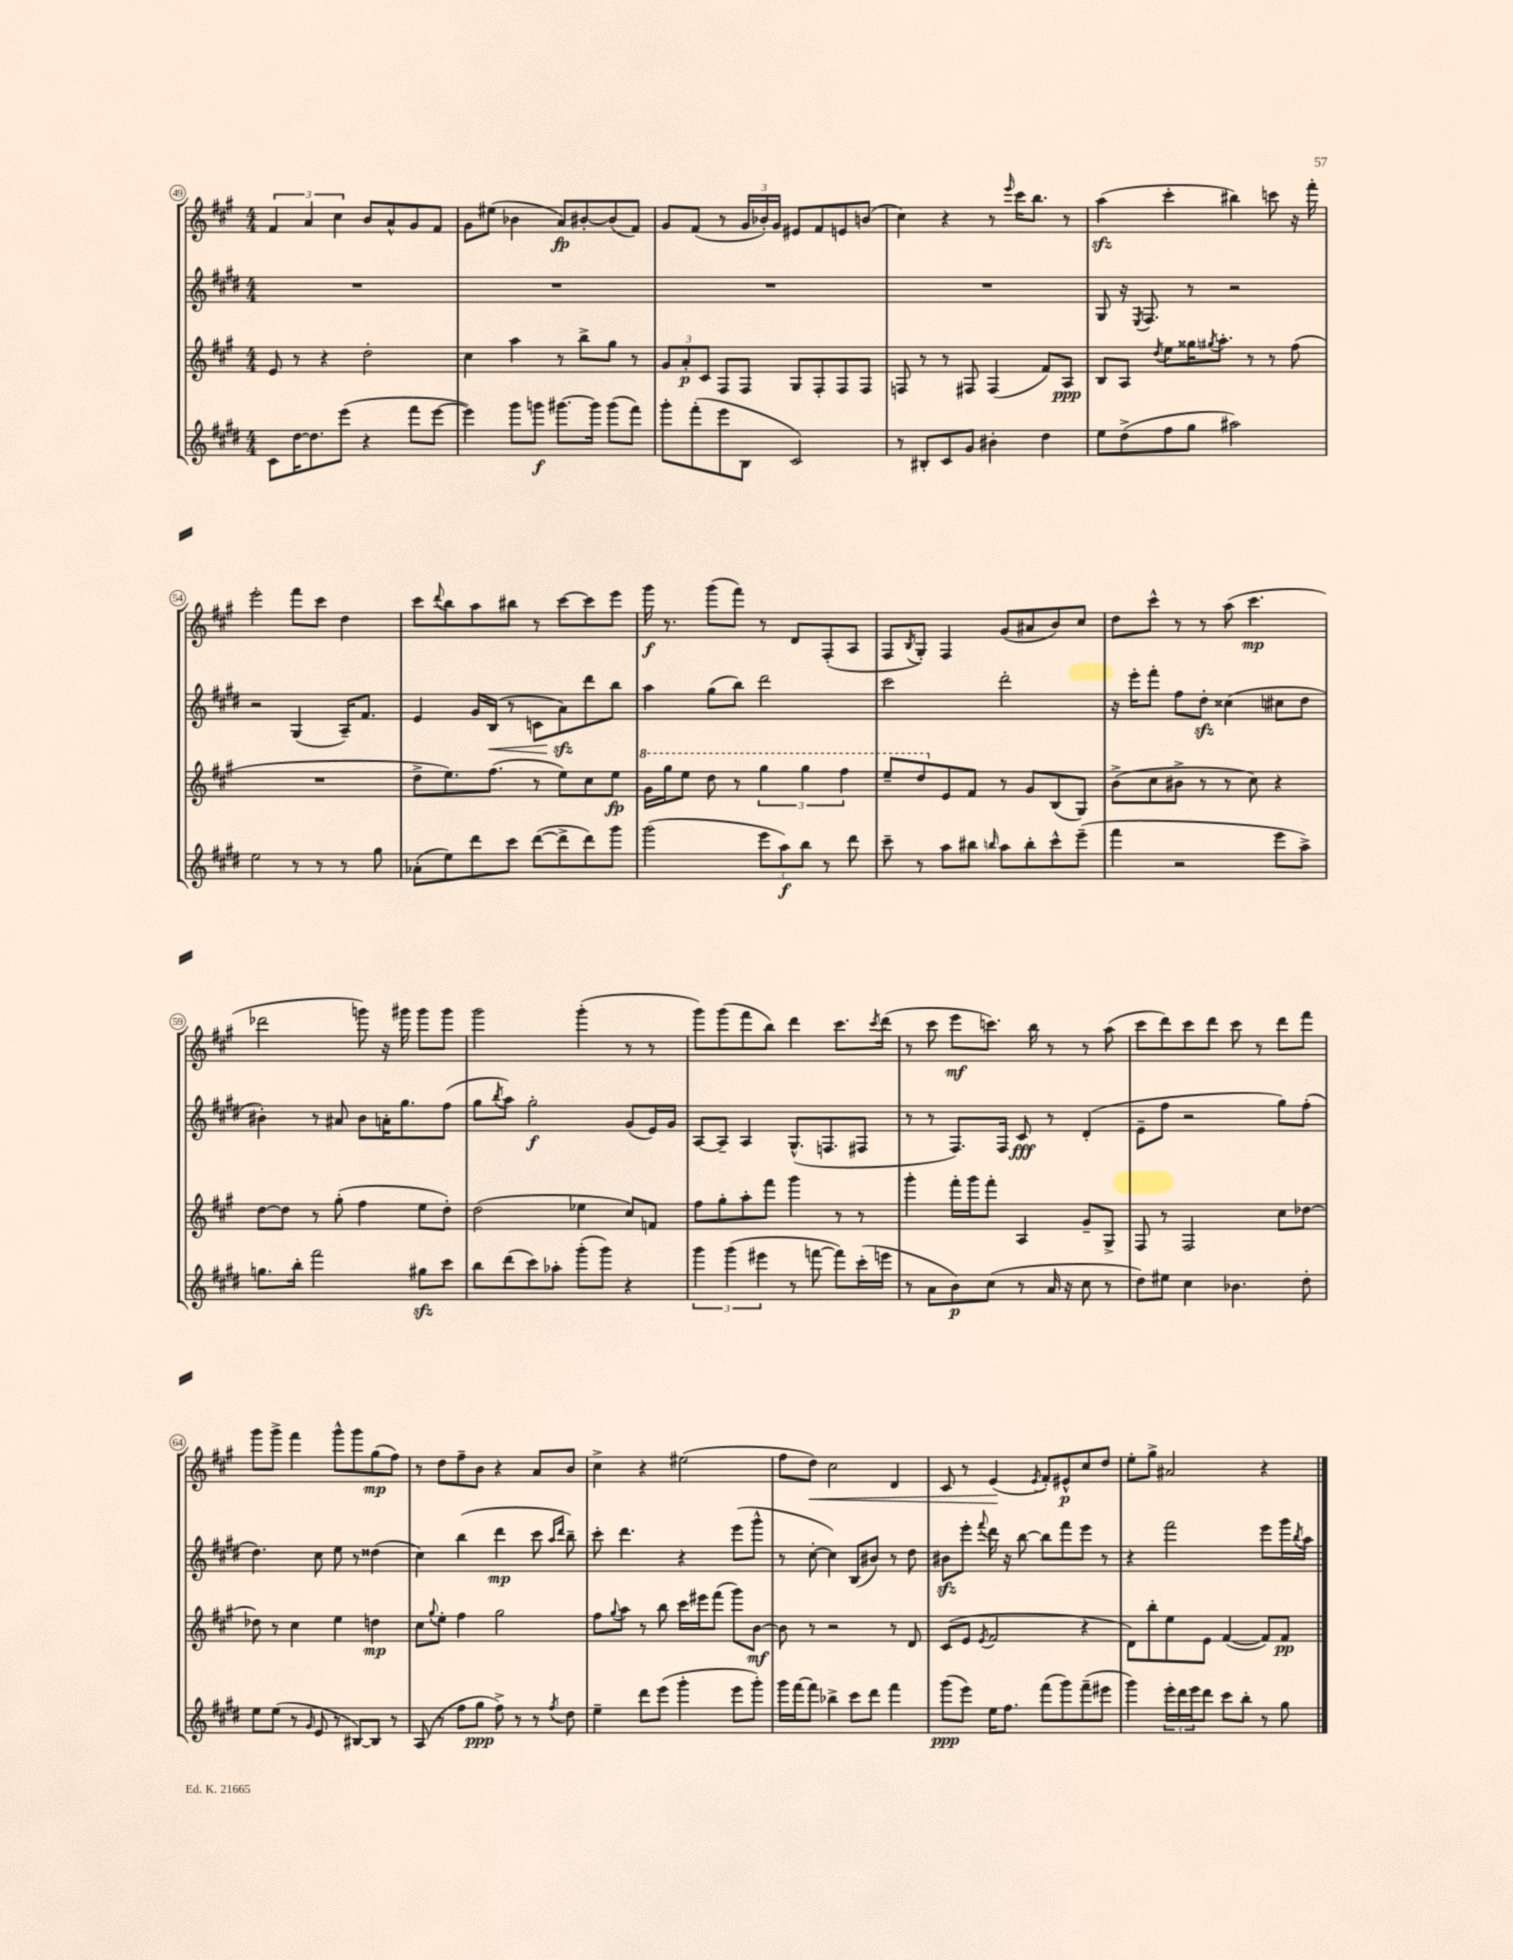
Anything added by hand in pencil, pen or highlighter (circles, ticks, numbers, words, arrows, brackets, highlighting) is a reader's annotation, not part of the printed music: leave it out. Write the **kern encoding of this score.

**kern	**dynam	**kern	**dynam	**kern	**dynam	**kern	**dynam
*part4	*part4	*part3	*part3	*part2	*part2	*part1	*part1
*staff4	*staff4	*staff3	*staff3	*staff2	*staff2	*staff1	*staff1
*clefG2	*	*clefG2	*	*clefG2	*	*clefG2	*
*k[f#c#g#d#]	*	*k[f#c#g#]	*	*k[f#c#g#d#]	*	*k[f#c#g#]	*
*M4/4	*	*M4/4	*	*M4/4	*	*M4/4	*
=49	=49	=49	=49	=49	=49	=49	=49
8c#\L	.	8e/	.	1r	.	6f#/	.
[16dd#\K	.	8r	.	.	.	.	.
.	.	.	.	.	.	6a/	.
8.dd#\]	.	.	.	.	.	.	.
.	.	4r	.	.	.	.	.
.	.	.	.	.	.	6cc#\	.
(8eee\J	.	.	.	.	.	.	.
4r	.	2dd'\	.	.	.	8b/L	.
.	.	.	.	.	.	8a^^/	.
8fff#\L	.	.	.	.	.	8g#/	.
[8eee\J	.	.	.	.	.	8f#/J	.
=50	=50	=50	=50	=50	=50	=50	=50
4eee\])	.	4cc#\	.	1r	.	8g#\L	.
.	.	.	.	.	.	(8ee#X\J	.
8ggg#\L	.	4aa\	.	.	.	4b-X\	.
8gggn\J	f	.	.	.	.	.	.
[8.ggg#X\L	.	8r	.	.	.	8a/L)	fp
.	.	8bb^\L	.	.	.	[8b#X'/	.
16ggg#\Jk]	.	.	.	.	.	.	.
(8ggg#\L	.	8gg#\J	.	.	.	(8b#/]	.
8fff#\J)	.	8r	.	.	.	8f#/J)	.
=51	=51	=51	=51	=51	=51	=51	=51
8ggg#'\L	.	12g#/L	.	1r	.	8g#/L	.
.	.	12a'/	p	.	.	.	.
(8fff#'\	.	.	.	.	.	(8f#/J	.
.	.	12c#/J	.	.	.	.	.
8eee\	.	8F#/L	.	.	.	8r	.
8B\J	.	8F#/J	.	.	.	24g#/LL	.
.	.	.	.	.	.	24b-X'/)	.
.	.	.	.	.	.	24g#/JJ	.
2c#/)	.	8G#/L	.	.	.	8e#X/L	.
.	.	8F#'/	.	.	.	8f#/	.
.	.	8F#/	.	.	.	8en/	.
.	.	8F#/J	.	.	.	(8bn/J	.
=52	=52	=52	=52	=52	=52	=52	=52
8r	.	8Fn/	.	1r	.	4cc#\)	.
8B#X'/L	.	8r	.	.	.	.	.
8c#/	.	8r	.	.	.	4r	.
8g#/J	.	8F#X/	.	.	.	.	.
4b#X'\	.	(4F#/	.	.	.	8r	.
.	.	.	.	.	.	16qqeee/	.
.	.	.	.	.	.	16ccc#\KL	.
.	.	.	.	.	.	8.bb\J	.
4dd#\	.	8f#/L)	.	.	.	.	.
.	.	8A/J	ppp	.	.	8r	.
=53	=53	=53	=53	=53	=53	=53	=53
8ee\L	.	8B/L	.	8G#/	.	(4aazz\	.
(8dd#^\	.	8A/J	.	16r	.	.	.
.	.	.	.	8qE/	.	.	.
.	.	.	.	8.F#/	.	.	.
.	.	8qdd/	.	.	.	.	.
8ff#\	.	8ee\L	.	.	.	4ccc#'\	.
8gg#\J	.	16gg##X\K	.	8r	.	.	.
.	.	8qgg#X/	.	.	.	.	.
.	.	8.aa'\J	.	.	.	.	.
2aa#X\)	.	.	.	2r	.	4bb#X\)	.
.	.	8r	.	.	.	.	.
.	.	8r	.	.	.	8cccn\	.
.	.	(8ff#\	.	.	.	16r	.
.	.	.	.	.	.	16fff#'\	.
!!LO:LB:g=z
=54	=54	=54	=54	=54	=54	=54	=54
2ee\	.	1r	.	2r	.	2eee'\	.
8r	.	.	.	(4G#/	.	8fff#\L	.
8r	.	.	.	.	.	8ccc#\J	.
8r	.	.	.	16A~/KL)	.	4dd\	.
.	.	.	.	8.f#/J	.	.	.
8gg#\	.	.	.	.	.	.	.
=55	=55	=55	=55	=55	=55	=55	=55
(8a-X'\L	.	8dd^\L	.	4e/	.	8ccc#\L	.
.	.	.	.	.	.	8qqddd/	.
8ee\)	.	8.ee\)	.	.	.	8bb\	.
8ddd#\	.	.	.	16g#/LL	.	8aa\	.
!	!	!	!	!	!LO:HP:b	!	!
.	.	(8.ff#\J	.	(16B/JJ	<	.	.
8ccc#\J	.	.	.	8r	.	8bb#X\J	.
([8ddd#\L	.	8r	.	8cn\L	.	8r	.
8ddd#^\]	.	8ee\L)	.	8azz\)	.	[8ccc#\L	.
8ddd#\)	.	8cc#\	.	8ddd#\	[	8ccc#\]	.
8ggg#\J	.	8ee\J	fp	8bb\J	.	8eee\J	.
=56	=56	=56	=56	=56	=56	=56	=56
*	*	*8va	*	*	*	*	*
(2ggg#\	.	16gg#\LL	.	4aa\	.	16ggg#\	f
.	.	16ggg#\J	.	.	.	8.r	.
.	.	8eee\J	.	.	.	.	.
.	.	8ddd\	.	(8gg#\L	.	(8ggg#\L	.
.	.	8r	.	8bb\J)	.	8fff#\J)	.
12eee\L	.	6ggg#\	.	2ddd#\	.	8r	.
12aa\)	f	.	.	.	.	.	.
.	.	.	.	.	.	8d/L	.
12bb\J	.	6ggg#\	.	.	.	.	.
8r	.	.	.	.	.	(8F#'/	.
.	.	6fff#\	.	.	.	.	.
8ddd#\	.	.	.	.	.	8A/J	.
=57	=57	=57	=57	=57	=57	=57	=57
8ccc#~\	.	8eee~/L	.	2ccc#\	.	8F#/L	.
.	.	.	.	.	.	8qB/	.
8r	.	8ddd/	.	.	.	8G#'/J)	.
*	*	*X8va	*	*	*	*	*
8aa\L	.	8e/	.	.	.	4F#/	.
8bb#X\J	.	8f#/J	.	.	.	.	.
16qqbbn/	.	.	.	.	.	.	.
8aa\L	.	8r	.	2ddd#'\	.	(8g#/L	.
8bb'\	.	8g#/L	.	.	.	8a#X/	.
8ccc#^^\	.	(8B/	.	.	.	8b/)	.
(8eee~\J	.	8G#/J)	.	.	.	8cc#/J	.
=58	=58	=58	=58	=58	=58	=58	=58
4fff#\	.	(8b^\L	.	16r	.	8dd\L	.
.	.	.	.	16eee'\KL	.	.	.
.	.	8cc#\	.	8fff#'\J	.	8ccc#^^\J	.
2r	.	8b#X^\J	.	8ff#\L	.	8r	.
.	.	8r	.	8dd#zz'\J	.	8r	.
.	.	8r	.	(4cc##X\	.	(8aa\	.
.	.	8cc#\)	.	.	.	4.ccc#\	mp
8eee\L	.	4r	.	8cc#X\L	.	.	.
8aa^\J)	.	.	.	8dd#\J	.	.	.
!!LO:LB:g=z
=59	=59	=59	=59	=59	=59	=59	=59
8.ggn\L	.	[8dd\L	.	4b#X'\)	.	2ddd-X\	.
.	.	8dd\J]	.	.	.	.	.
16bb'\Jk	.	.	.	.	.	.	.
2fff#\	.	8r	.	8r	.	.	.
.	.	(8gg#'\	.	8a#X/	.	.	.
.	.	4ff#\	.	8b#\L	.	8gggn\)	.
.	.	.	.	16an'\K	.	16r	.
.	.	.	.	8.gg#\	.	16ggg#X\	.
8gg#Xzz\L	.	8ee\L	.	.	.	8ggg#\L	.
8ccc#\J	.	8dd'\J)	.	(8ff#\J	.	8ggg#\J	.
=60	=60	=60	=60	=60	=60	=60	=60
8bb\L	.	(2dd\	.	8gg#\L	.	2ggg#\	.
.	.	.	.	8qbb/	.	.	.
(8ddd#\	.	.	.	8aa\J)	.	.	.
8ccc#\)	.	.	.	2gg#'\	f	.	.
8aa-X'\J	.	.	.	.	.	.	.
(8ggg#'\L	.	4ee-X\	.	.	.	(4ggg#'\	.
8ggg#\J)	.	.	.	.	.	.	.
4r	.	8cc#/L)	.	(8g#/L	.	8r	.
.	.	8fn/J	.	16e/L)	.	8r	.
.	.	.	.	16g#/JJ	.	.	.
=61	=61	=61	=61	=61	=61	=61	=61
6ggg#\	.	8ff#\L	.	[8A/L	.	8ggg#\L)	.
.	.	8gg#'\	.	8A~/J]	.	(8ggg#\	.
(6ggg#\	.	.	.	.	.	.	.
.	.	8aa'\	.	4A/	.	8fff#\	.
6eee#X\	.	.	.	.	.	.	.
.	.	8fff#\J	.	.	.	8bb\J)	.
8r	.	4ggg#\	.	(8.G#^^/L	.	4ddd\	.
[8fffn\	.	.	.	.	.	.	.
.	.	.	.	8.Fn/	.	.	.
8fff\L])	.	8r	.	.	.	8.ccc#\L	.
(16ccc#'\L	.	8r	.	8F#X/J	.	.	.
.	.	.	.	.	.	8qccc#/	.
16eeen\JJ	.	.	.	.	.	(16ddd\Jk	.
=62	=62	=62	=62	=62	=62	=62	=62
8r	.	4ggg#'\	.	8r	.	8r	.
8a\L	.	.	.	8r	.	8ccc#\	.
8b\)	p	16fff#'\LL	.	8.F#/L)	.	8eee\L	mf
.	.	16ggg#\J	.	.	.	.	.
(8cc#\J	.	8fff#'\J	.	.	.	8.cccn\J)	.
.	.	.	.	16F#/Jk	.	.	.
8r	.	4A/	.	8c#/	fff	.	.
.	.	.	.	.	.	16bb\	.
16a/	.	.	.	8r	.	8r	.
16r	.	.	.	.	.	.	.
8cc#\	.	8g#~/L	.	(4d#'/	.	8r	.
8r	.	8G#^/J	.	.	.	(8aa\	.
=63	=63	=63	=63	=63	=63	=63	=63
8dd#\L)	.	8F#/	.	8e~\L	.	8ccc#\L	.
8ee#X\J	.	8r	.	8ff#\J	.	8ddd\)	.
4cc#\	.	2F#/	.	2r	.	8ccc#\	.
.	.	.	.	.	.	8ddd\J	.
4.b-X\	.	.	.	.	.	8ccc#\	.
.	.	.	.	.	.	8r	.
.	.	8cc#\L	.	8gg#\L)	.	8ddd\L	.
8dd#'\	.	[8dd-X\J	.	(8ff#'\J	.	8fff#\J	.
!!LO:LB:g=z
=64	=64	=64	=64	=64	=64	=64	=64
8ee\L	.	8dd-X\]	.	4.dd#\)	.	8ggg#\L	.
(8ee\J	.	8r	.	.	.	8ggg#^\J	.
8r	.	4cc#\	.	.	.	4fff#\	.
16qqg#/	.	.	.	.	.	.	.
8e/	.	.	.	8cc#\	.	.	.
8r	.	4ee\	.	8ee\	.	8ggg#^^\L	.
[8B#X/L)	.	.	.	8r	.	8ggg#\	.
8B#/J]	.	4ddn\	mp	(4dd##X\	.	(8gg#\	mp
8r	.	.	.	.	.	8ff#\J)	.
=65	=65	=65	=65	=65	=65	=65	=65
(8A/	.	8cc#\L	.	4cc#\)	.	8r	.
.	.	8qqgg#/	.	.	.	.	.
8r	.	8ee'\J	.	.	.	8dd\L	.
8ff#\L	.	4ff#\	.	(4bb\	.	8ff#~\	.
8gg#\J	ppp	.	.	.	.	8b\J	.
8ff#^\)	.	2gg#\	.	4ddd#\	mp	4r	.
8r	.	.	.	.	.	.	.
8r	.	.	.	8ccc#\	.	8a/L	.
.	.	.	.	16qqaa/LL	.	.	.
8qff#/	.	.	.	16qqddd#/JJ	.	.	.
8dd#\	.	.	.	8bb~\)	.	8b/J	.
=66	=66	=66	=66	=66	=66	=66	=66
4ee~\	.	8ff#\L	.	8ccc#'\	.	4cc#^\	.
.	.	8qqgg#/	.	.	.	.	.
.	.	8aa\J	.	4.ddd#\	.	.	.
8ddd#\L	.	8r	.	.	.	4r	.
(8eee\J	.	8bb\	.	.	.	.	.
4ggg#'\	.	16ccc#\LL	.	4r	.	(2ee#X\	.
.	.	16eee#X\J	.	.	.	.	.
.	.	(8fff#\J	.	.	.	.	.
8eee\L	.	8ggg#\L)	.	(8eee\L	.	.	.
8ggg#'\J)	.	[8b\J	mf	8ggg#^^\J	.	.	.
=67	=67	=67	=67	=67	=67	=67	=67
16ggg#\LL	.	8b\]	.	8r	.	8ff#\L	.
[16fff#\J	.	.	.	.	.	.	.
!	!	!	!	!	!	!	!LO:HP:b
8fff#\J]	.	8r	.	[8cc#'\	.	8dd\J)	<
4bb-X^\	.	2r	.	4cc#\])	.	2cc#\	.
8ccc#\L	.	.	.	(8B/L	.	.	.
8ddd#\J	.	.	.	8b#X/J)	.	.	.
4fff#\	.	8r	.	8r	.	4d/	.
.	.	8d/	.	8dd#\	.	.	.
=68	=68	=68	=68	=68	=68	=68	=68
(8ggg#\L	ppp	(8c#/L	.	8b#Xzz\L	.	8c#/	.
8eee\J)	.	8e/J	.	8eee'\J	.	8r	.
.	.	8qe/	.	8qqfff#/	.	.	.
16ee\KL	.	2f#/	.	16ddd#\	.	(4e/	.
8.ff#\J	.	.	.	16r	.	.	.
.	.	.	.	[8bb\	.	.	.
.	.	.	.	.	.	8qe/	.
(8fff#\L	.	.	.	8bb\L]	.	8f#'/L)	[
8ggg#\)	.	.	.	8fff#\	.	8e#X^^/	p
(8fff#~\	.	4r	.	8eee\J	.	8cc#/	.
8eee#X\J	.	.	.	8r	.	8dd/J	.
=69	=69	=69	=69	=69	=69	=69	=69
4ggg#\)	.	8d\L)	.	4r	.	8ee'\L	.
.	.	8bb'\	.	.	.	8gg#^\J	.
24eee'\LL	.	8ee\	.	2fff#\	.	2a#X/	.
24ddd#\	.	.	.	.	.	.	.
24eee\J	.	.	.	.	.	.	.
8ddd#\J	.	8e\J	.	.	.	.	.
8ccc#\L	.	([4f#/	.	.	.	.	.
8bb'\J	.	.	.	.	.	.	.
8r	.	8f#/L])	.	8eee\L	.	4r	.
8gg#\	.	8f#/J	pp	16ggg#\L	.	.	.
.	.	.	.	8qbb/	.	.	.
.	.	.	.	16aa\JJ	.	.	.
==	==	==	==	==	==	==	==
*-	*-	*-	*-	*-	*-	*-	*-
